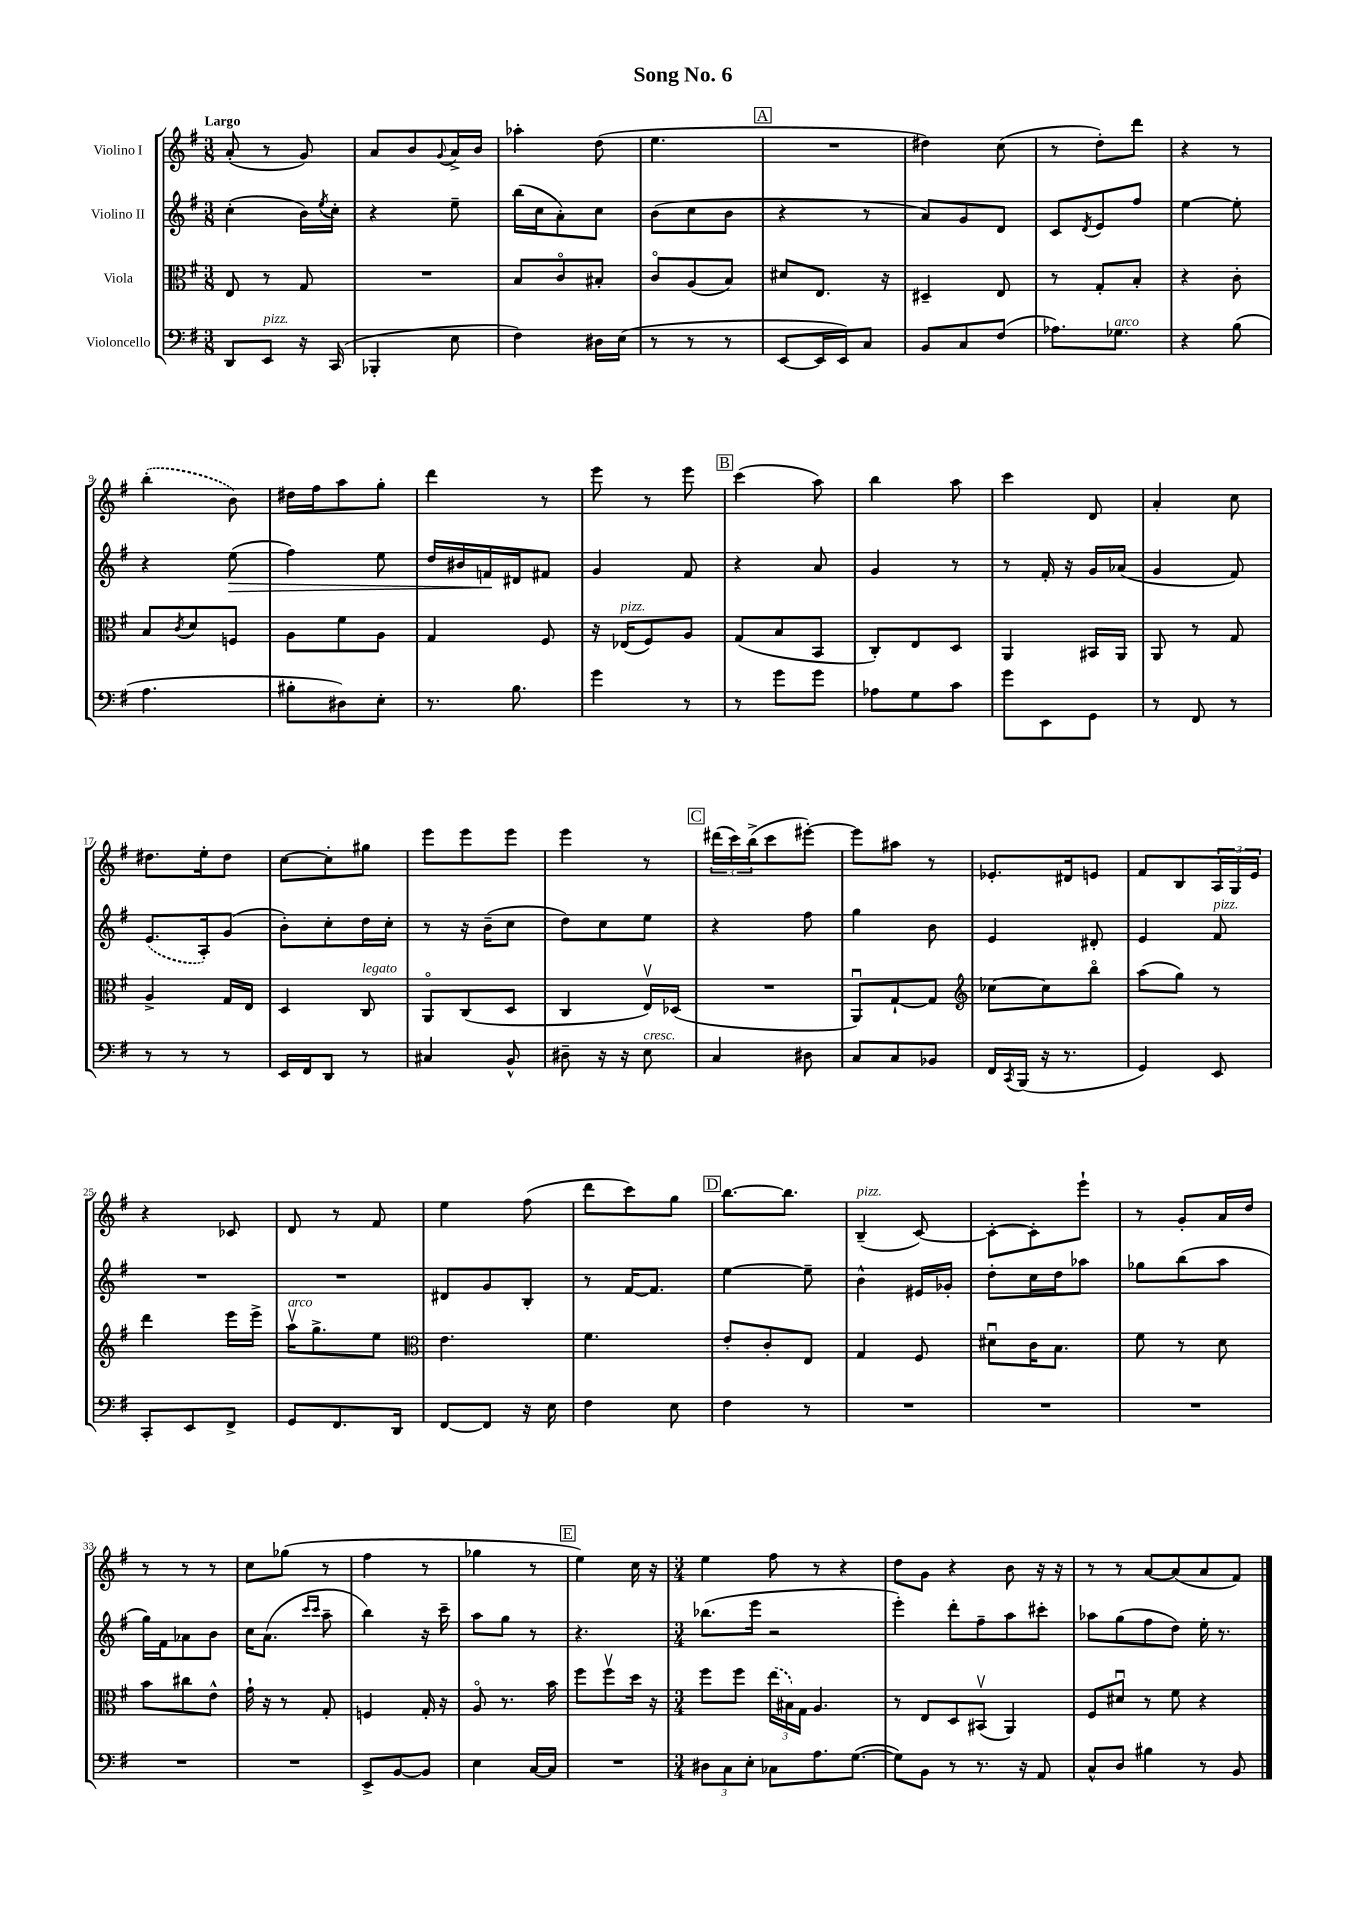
\header { title = "Song No. 6" }
<<
\new StaffGroup <<
\new Staff = "s0" \with { instrumentName = "Violino I" } {
    \clef treble \key g \major \numericTimeSignature \time 3/8 \tempo "Largo"
    a'8-.( r8 g'8) |
    a'8 b'8 \appoggiatura { g'8 } a'16-> b'16 |
    aes''4-. d''8( |
    e''4. |
    \mark \markup { \box "A" } R4. |
    dis''4) c''8( |
    r8 d''8-.) d'''8 |
    r4 r8 |
    \once \slurDashed b''4-.( b'8) |
    dis''16 fis''16 a''8 g''8-. |
    d'''4 r8 |
    e'''8 r8 e'''8 |
    \mark \markup { \box "B" } c'''4( a''8) |
    b''4 a''8 |
    c'''4 d'8 |
    a'4-. c''8 |
    dis''8. e''16-. dis''8 |
    c''8~ c''8-. gis''8 |
    e'''8 e'''8 e'''8 |
    e'''4 r8 |
    \mark \markup { \box "C" } \tuplet 3/2 { dis'''16( c'''16) b''16->( } c'''8 eis'''8~-.) |
    eis'''8 ais''8 r8 |
    ees'8.-. dis'16 e'8 |
    fis'8 b8 \tuplet 3/2 { a16 g16 e'16 } |
    r4 ces'8 |
    d'8 r8 fis'8 |
    e''4 fis''8( |
    d'''8 c'''8) g''8 |
    \mark \markup { \box "D" } b''8.~ b''8. |
    b4--^\markup { \italic "pizz." }( c'8~) |
    c'8~-. c'8-. e'''8-! |
    r8 g'8-. a'16 d''16 |
    r8 r8 r8 |
    c''8 ges''8( r8 |
    fis''4 r8 |
    ges''4 r8 |
    \mark \markup { \box "E" } e''4) c''16 r16 |
    \numericTimeSignature \time 3/4 e''4 fis''8 r8 r4 |
    d''8 g'8 r4 b'8 r16 r16 |
    r8 r8 a'8~ a'8( a'8 fis'8) \bar "|." |
}
\new Staff = "s1" \with { instrumentName = "Violino II" } {
    \clef treble \key g \major \numericTimeSignature \time 3/8
    c''4-.( b'16) \acciaccatura { e''8 } c''16-. |
    r4 e''8-- |
    b''16( c''16 a'8-.) c''8 |
    b'8( c''8 b'8 |
    \mark \markup { \box "A" } r4 r8 |
    a'8) g'8 d'8 |
    c'8 \acciaccatura { d'8 } e'8 fis''8 |
    e''4~ e''8-. |
    r4 e''8\>( |
    fis''4) e''8 |
    d''16 bis'16 f'16\! dis'16 fis'8 |
    g'4 fis'8 |
    \mark \markup { \box "B" } r4 a'8 |
    g'4 r8 |
    r8 fis'16-. r16 g'16 aes'16( |
    g'4 fis'8) |
    \once \slurDashed e'8.( a16-.) g'8( |
    b'8-.) c''8-. d''16 c''16-. |
    r8 r16 b'16--( c''8 |
    d''8) c''8 e''8 |
    \mark \markup { \box "C" } r4 fis''8 |
    g''4 b'8 |
    e'4 dis'8-. |
    e'4 fis'8^\markup { \italic "pizz." } |
    R4. |
    R4. |
    dis'8 g'8 b8-. |
    r8 fis'16~ fis'8. |
    \mark \markup { \box "D" } e''4~ e''8-- |
    b'4-^ eis'16 ges'16-. |
    d''8-. c''16 d''16 aes''8 |
    ges''8 b''8( a''8 |
    g''16) fis'16 aes'8 b'8 |
    c''16 a'8.( \grace { c'''16 c'''16 } a''8-- |
    b''4) r16 c'''16-- |
    a''8 g''8 r8 |
    \mark \markup { \box "E" } r4. |
    \numericTimeSignature \time 3/4 bes''8.( e'''16 r2 |
    e'''4-.) d'''8-. fis''8-- a''8 cis'''8-. |
    aes''8 g''8( fis''8 d''8) e''16-. r8. \bar "|." |
}
\new Staff = "s2" \with { instrumentName = "Viola" } {
    \clef alto \key g \major \numericTimeSignature \time 3/8
    e8 r8 g8 |
    R4. |
    b8 c'8\flageolet bis8-. |
    c'8\flageolet a8( b8) |
    \mark \markup { \box "A" } dis'8 e8. r16 |
    dis4-- e8 |
    r8 g8-. b8-. |
    r4 c'8-. |
    b8 \acciaccatura { c'8 } d'8 f8 |
    a8 fis'8 a8 |
    g4 fis8 |
    r16 ees16^\markup { \italic "pizz." }( fis8) a8 |
    \mark \markup { \box "B" } g8( b8 b,8 |
    c8-.) e8 d8 |
    a,4 bis,16 a,16 |
    a,8 r8 g8 |
    a4-> g16 e16 |
    d4 c8^\markup { \italic "legato" } |
    a,8\flageolet c8( d8 |
    c4 e16\upbow) des16( |
    \mark \markup { \box "C" } R4. |
    a,8\downbow) g8~-! g8 |
    \clef treble ces''8~ ces''8 b''8\flageolet |
    a''8( g''8) r8 |
    d'''4 e'''16 e'''16-> |
    a''16\upbow^\markup { \italic "arco" } g''8.-> e''8 |
    \clef alto e'4. |
    fis'4. |
    \mark \markup { \box "D" } e'8-. c'8-. e8 |
    g4 fis8 |
    dis'8\downbow c'16 b8. |
    fis'8 r8 d'8 |
    b'8 cis''8 e'8-^ |
    g'16-! r16 r8 g8-. |
    f4 g16-. r16 |
    a8\flageolet r8. b'16 |
    \mark \markup { \box "E" } fis''8 fis''8\upbow d''16 r16 |
    \numericTimeSignature \time 3/4 fis''8 fis''8 \tuplet 3/2 { \once \slurDashed e''16( bis16) g16 } a4. |
    r8 e8 d8 bis,8\upbow( a,4) |
    fis8 dis'8\downbow r8 fis'8 r4 \bar "|." |
}
\new Staff = "s3" \with { instrumentName = "Violoncello" } {
    \clef bass \key g \major \numericTimeSignature \time 3/8
    d,8 e,8^\markup { \italic "pizz." } r16 c,16( |
    bes,,4-. e8 |
    fis4) dis16 e16( |
    r8 r8 r8 |
    \mark \markup { \box "A" } e,8~ e,16 e,16) c8 |
    b,8 c8 fis8( |
    aes8.) ges8.^\markup { \italic "arco" } |
    r4 b8( |
    a4. |
    bis8-. dis8) e8-. |
    r8. b8. |
    g'4 r8 |
    \mark \markup { \box "B" } r8 g'8 g'8 |
    aes8 g8 c'8 |
    g'8 e,8 g,8 |
    r8 fis,8 r8 |
    r8 r8 r8 |
    e,16 fis,16 d,8 r8 |
    cis4 b,8-^ |
    dis8-- r16 r16 e8^\markup { \italic "cresc." } |
    \mark \markup { \box "C" } c4 dis8 |
    c8 c8 bes,8 |
    fis,16 \acciaccatura { c,8 } b,,16( r16 r8. |
    g,4) e,8 |
    c,8-. e,8 fis,8-> |
    g,8 fis,8. d,16 |
    fis,8~ fis,8 r16 e16 |
    fis4 e8 |
    \mark \markup { \box "D" } fis4 r8 |
    R4. |
    R4. |
    R4. |
    R4. |
    R4. |
    e,8-> b,8~ b,8 |
    e4 c16~ c16 |
    \mark \markup { \box "E" } R4. |
    \numericTimeSignature \time 3/4 \tuplet 3/2 { dis8 c8 e8-. } ces8 a8. g8.~( |
    g8) b,8 r8 r8. r16 a,8 |
    c8-^ d8 bis4 r8 b,8 \bar "|." |
}
>>
>>
